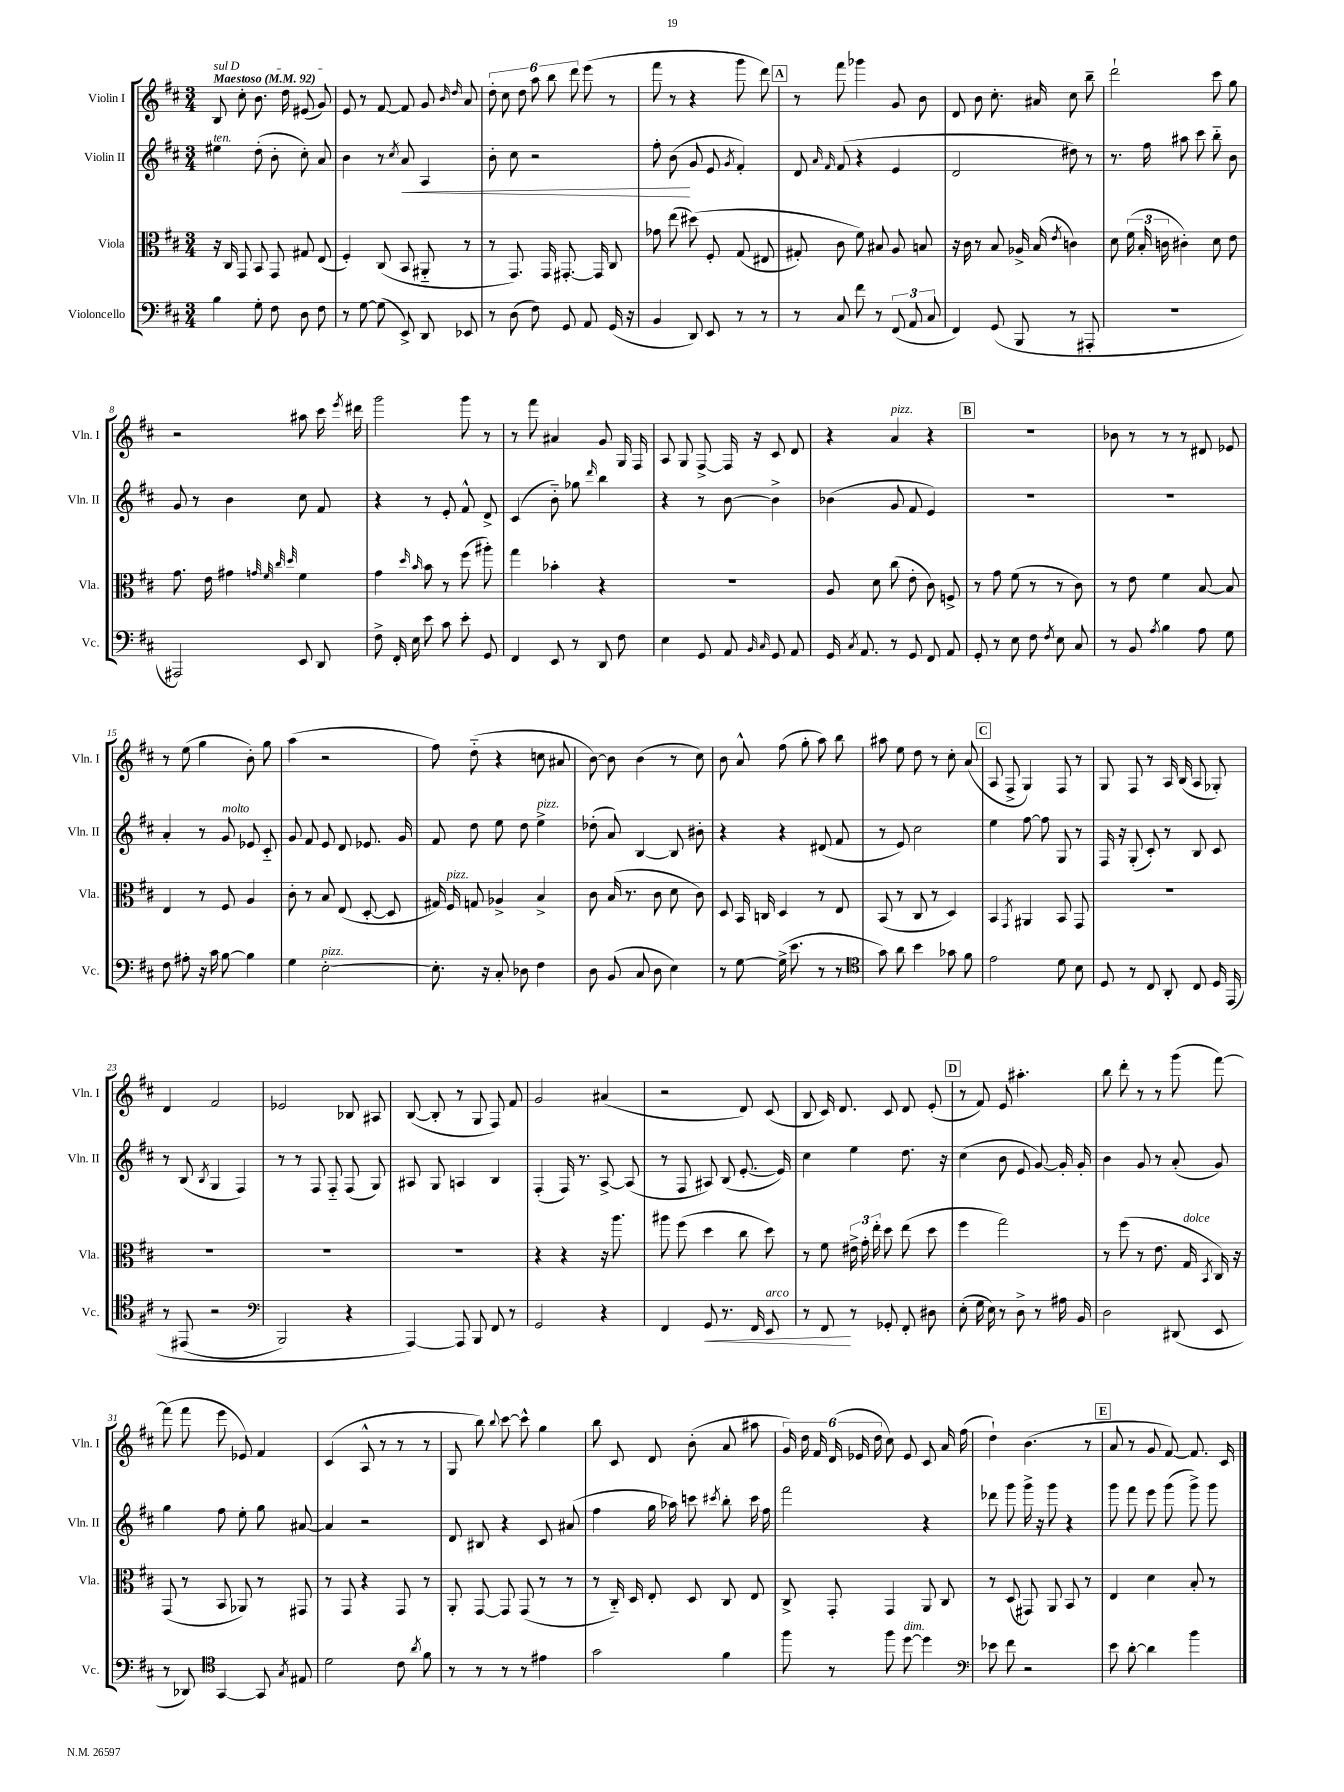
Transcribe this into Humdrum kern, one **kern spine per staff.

**kern	**kern	**kern	**kern
*staff4	*staff3	*staff2	*staff1
*clefF4	*clefC3	*clefG2	*clefG2
*k[f#c#]	*k[f#c#]	*k[f#c#]	*k[f#c#]
*M3/4	*M3/4	*M3/4	*M3/4
*MM92	*MM92	*MM92	*MM92
4B	16r	4ee#	8B
.	16C#	.	.
.	8GG	.	8cc#'
8G'	8BB	(8dd'	8.b
8F#	8GG	8b'	.
.	.	.	16dd
8D	8G#	8cc#')	(8e#
8F#	(8E	8a	8g)
=	=	=	=
8r	4F#')	4b	8e
[8G	.	.	8r
(8G]	(8C#	8r	[8f#
.	.	8qcc#	.
8EE^)	8BB	8a	8f#]
8DD	8AA#'~	4A	8g
.	.	.	16qqb
.	.	.	16qqdd
8EE-	8r	.	8a
=	=	=	=
8r	8r	8b'	12dd'
.	.	.	12cc#
(8D	8.GG)	8cc#	.
.	.	.	12dd
8F#)	.	2r	12aa
.	16GG	.	.
.	.	.	12bb
8GG	[8.GG#'	.	.
.	.	.	12ddd
8AA	.	.	(8eee
.	16GG#]	.	.
(16GG	8C#	.	8r
16r	.	.	.
=	=	=	=
4BB	8g-	8ff#'	8fff#
.	(8ee	(8b	8r
8DD)	&(8dd#)	8g	4r
8EE	8F#'	8e	.
.	.	8qg	.
8r	(8G	4f#')	8ggg
8r	8E#	.	8ddd)
=	=	=	=
8r	8G#')	8d	8r
.	.	16qqa	.
.	.	16qqf#	.
8C#	8c#	(8f#	8fff#
8f#	8f#&)	4r	4ggg-
8r	8B#	.	.
(12FF#	8A	4e	8g
12AA	.	.	.
.	8B	.	8b
12C#	.	.	.
=	=	=	=
4FF#)	16r	2d	8d
.	16c#	.	.
.	8r	.	8b
(8GG	8B	.	8.cc#'
8BBB	16A-^	.	.
.	(16B	.	16a#
.	8qe	.	.
8r	4c)	8dd#)	8cc#
8AAA#'	.	8r	8bb~
=	=	=	=
2.r	8d	8.r	2ddd`
.	(24f#	.	.
.	24B'	.	.
.	.	16ff#	.
.	24c	.	.
.	4c#')	8aa#	.
.	.	8ccc#	.
.	8d	8bb'~	8ccc#
.	8e	8b	8gg
=	=	=	=
2AAA#)	8.g	8g	2r
.	.	8r	.
.	16e	.	.
.	4g#	4b	.
.	32qqg	.	.
.	32qqf#	.	.
.	32qqcc#	.	.
.	32qqdd	.	.
8EE	4f#	8cc#	8aa#
8DD	.	8f#	16ccc#
.	.	.	8qeee
.	.	.	16ddd#
=	=	=	=
8F#^	4g	4r	2ggg
16FF#'	.	.	.
16E	.	.	.
.	16qqdd	.	.
.	16qqb	.	.
8e	8b	8r	.
8c#	8r	8e'	.
8e'	(8ff#	8f#^^	8ggg
8GG	8aa#')	8d^	8r
=	=	=	=
4FF#	4gg	(4c#	8r
.	.	.	8fff#
8EE	4b-'	8b'~)	4a#
8r	.	8gg-	.
.	.	16qqddd	.
8DD	4r	4bb	8g
8F#	.	.	16G
.	.	.	16F#
=	=	=	=
4E	2.r	4r	8A
.	.	.	8G
8GG	.	8r	[8F#^
8AA	.	[8b	16F#]
.	.	.	16r
16qqBB	.	.	.
16qqC#	.	.	.
8GG	.	4b^]	8c#
8AA	.	.	8d
=	=	=	=
16GG	8A	(4b-	4r
8qC#	.	.	.
8.AA	.	.	.
.	8d	.	.
8r	(8cc#	8g	4a
8GG	8e'	8f#	.
8FF#	8c#)	4e)	4r
8AA	8F^	.	.
=	=	=	=
8GG'	8r	2.r	2.r
8r	8g	.	.
8E	(8f#	.	.
8F#	8r	.	.
8qF#	.	.	.
8E	8r	.	.
8C#	8c#)	.	.
=	=	=	=
8r	8r	2.r	8b-
8BB	8e	.	8r
8qA	.	.	.
4B	4f#	.	8r
.	.	.	8r
8A	[8B	.	8d#
8G	8B]	.	8e-
=	=	=	=
8F#	4E	4a'	8r
8A#'	.	.	(8ee
16r	8r	8r	4gg
16c#	.	.	.
[8B	8F#	8g	.
4B]	4A	8e-	8b')
.	.	8c#'~	8gg
=	=	=	=
4G	8c#'	8g	(4aa
.	8r	8f#	.
[2E'	8B	8e	2r
.	(8E	8d	.
.	[8D'	8.e-	.
.	8D]	.	.
.	.	16g	.
=	=	=	=
8.E']	16G#)	8f#	8ff#)
.	16F#	.	.
.	8G	8dd	(8dd'~
16r	.	.	.
8C#'	4A-^	8ee	4r
8D-	.	8dd	.
4F#	4B^	4ee^	8cc
.	.	.	8a#
=	=	=	=
8D	8c#	(8dd-'	[8b)
(8BB	(16B	8a)	8b]
.	8.r	.	.
8C#	.	[4B	(4b
8D	8c#	.	.
4E)	8d	8B]	8r
.	8c#)	8b#'	8cc#)
=	=	=	=
8r	8D	4r	8b
[8G	16BB	.	8a^^
.	16C	.	.
(16G^]	4D	4r	(8ff#
8.e	.	.	.
.	.	.	8gg'
8r	8r	(8d#	8aa)
8r	8E	8f#	8bb
=	=	=	=
*clefC4	*	*	*
8g)	(8BB	8r	8aa#
8a	8r	8e)	8ee
4b	8C#	2cc#	8dd
.	8r	.	8r
8g-	4D)	.	8cc#'
8f#	.	.	(8a
=	=	=	=
2e	4BB	4ee	8A
.	.	.	8F#^
.	8qGG	.	.
.	4AA#	[8ff#	4G)
.	.	8ff#]	.
8d	8BB	8G	8F#
8B	8GG	8r	8r
=	=	=	=
8D	2.r	16F#	8G
.	.	16r	.
8r	.	(8G'	8F#
8C#	.	8c#')	8r
8AA'	.	8r	16A
.	.	.	(16B
8C#	.	8B	8A
16D	.	8c#	8G-')
&(16EE	.	.	.
=	=	=	=
8r	2.r	8r	4d
(8EE#	.	(8B	.
.	.	8qB	.
2r	.	4G	2f#
.	.	4F#)	.
=	=	=	=
*clefF4	*	*	*
2BBB)	2.r	8r	2e-
.	.	8r	.
.	.	8F#	.
.	.	8F#'~	.
4r	.	(8F#	8B-
.	.	8G)	8A#
=	=	=	=
[4AAA&)	2.r	8A#	([8B
.	.	8G	8B']
8AAA]	.	4A	8r
8BBB	.	.	8G
8FF#	.	4B	8F#)
8r	.	.	8f#
=	=	=	=
2GG	4r	(4F#'	2g
.	4r	16F#)	.
.	.	8.r	.
4r	16r	[8A^	(4a#
.	8.aa	.	.
.	.	(8A]	.
=	=	=	=
4FF#	8aa#	8r	2r
.	(8ff#	8F#	.
8GG	4dd	8A#)	.
8.r	.	(8B	.
.	8cc#	[8.e'	8d)
16FF#	.	.	.
8EE	8dd)	.	(8c#
.	.	16e])	.
=	=	=	=
8r	8r	4cc#	8B
8FF#	8f#	.	16c#)
.	.	.	8.d
8r	24e#^	4ee	.
.	24g'	.	.
.	24ee'	.	.
8GG-'	8dd	.	8c#
8FF#'	(8ee	8.dd	8d
8D#	8dd	.	(8e'
.	.	16r	.
=	=	=	=
(8E'	4ff#	(4cc#	8r
16G	.	.	8f#)
16E)	.	.	.
8r	2gg)	8b	8e
8D^	.	8e	4.aa#'
8r	.	[8g)	.
16A#	.	16g']	.
16BB	.	16g'	.
=	=	=	=
2D	8r	4b	8bb
.	(8ff#	.	8ddd'
.	8r	8g	8r
.	8.e	8r	8r
(8DD#	.	(8a'	(8ggg
.	16G	.	.
.	8qBB	.	.
8EE	16C#)	8g)	[8fff#)
.	16r	.	.
=	=	=	=
8r	(8GG	4gg	(8fff#]
8DD-)	8r	.	8fff#
*clefC4	*	*	*
[4GG	8BB	8ff#	8eee
.	8AA-)	8ee'	8e-)
8GG]	8r	8gg	4f#
8qG	.	.	.
8E#	8GG#	[8a#	.
=	=	=	=
2d	8r	4a#]	(4c#
.	8GG	.	.
.	4r	2r	8A^^
.	.	.	8r
8c#	8GG	.	8r
8qa	.	.	.
8f#	8r	.	8r
=	=	=	=
8r	8AA'	8d	8G
8r	[8GG	8B#	8bb)
.	.	.	8qqbb
8r	8GG]	4r	[8ccc#
8r	(8GG	.	8ccc#^^]
4e#	8r	8c#	4gg
.	8r	(8a#	.
=	=	=	=
2g	8r	4ff#	8bb
.	16C#'~)	.	8c#
.	16D	.	.
.	8E'	16gg	8d
.	.	16aa-)	.
.	8D	8ccc	(8b'
.	.	8qccc#	.
4f#	8C#	8bb'	8a
.	8E	16ccc#	8aa#
.	.	16ff#	.
=	=	=	=
8ff#	8C#^	2fff#	24g)
.	.	.	24dd
.	.	.	24f#
8r	8GG'	.	(24d
.	.	.	24e-
.	.	.	24dd
8ff#	4GG	.	8cc#)
[8dd	.	.	8e-
4dd]	8AA	4r	8c#
.	8C#	.	16a
.	.	.	(16ff#
=	=	=	=
*clefF4	*	*	*
8e-	8r	8ddd-	4dd`)
8f#	(8D	8ggg	.
2r	8GG#)	16ggg^	(4.b
.	.	16r	.
.	8AA	8ggg	.
.	8BB	4r	.
.	8r	.	8r
=	=	=	=
8e	4E	8ggg	8a
[8d'	.	8fff#	8r
4d]	4d	8eee	8g
.	.	(8ggg	[8f#)
4b	8B'	8ggg^)	8.f#]
.	8r	8ggg	.
.	.	.	16c#
==	==	==	==
*-	*-	*-	*-
